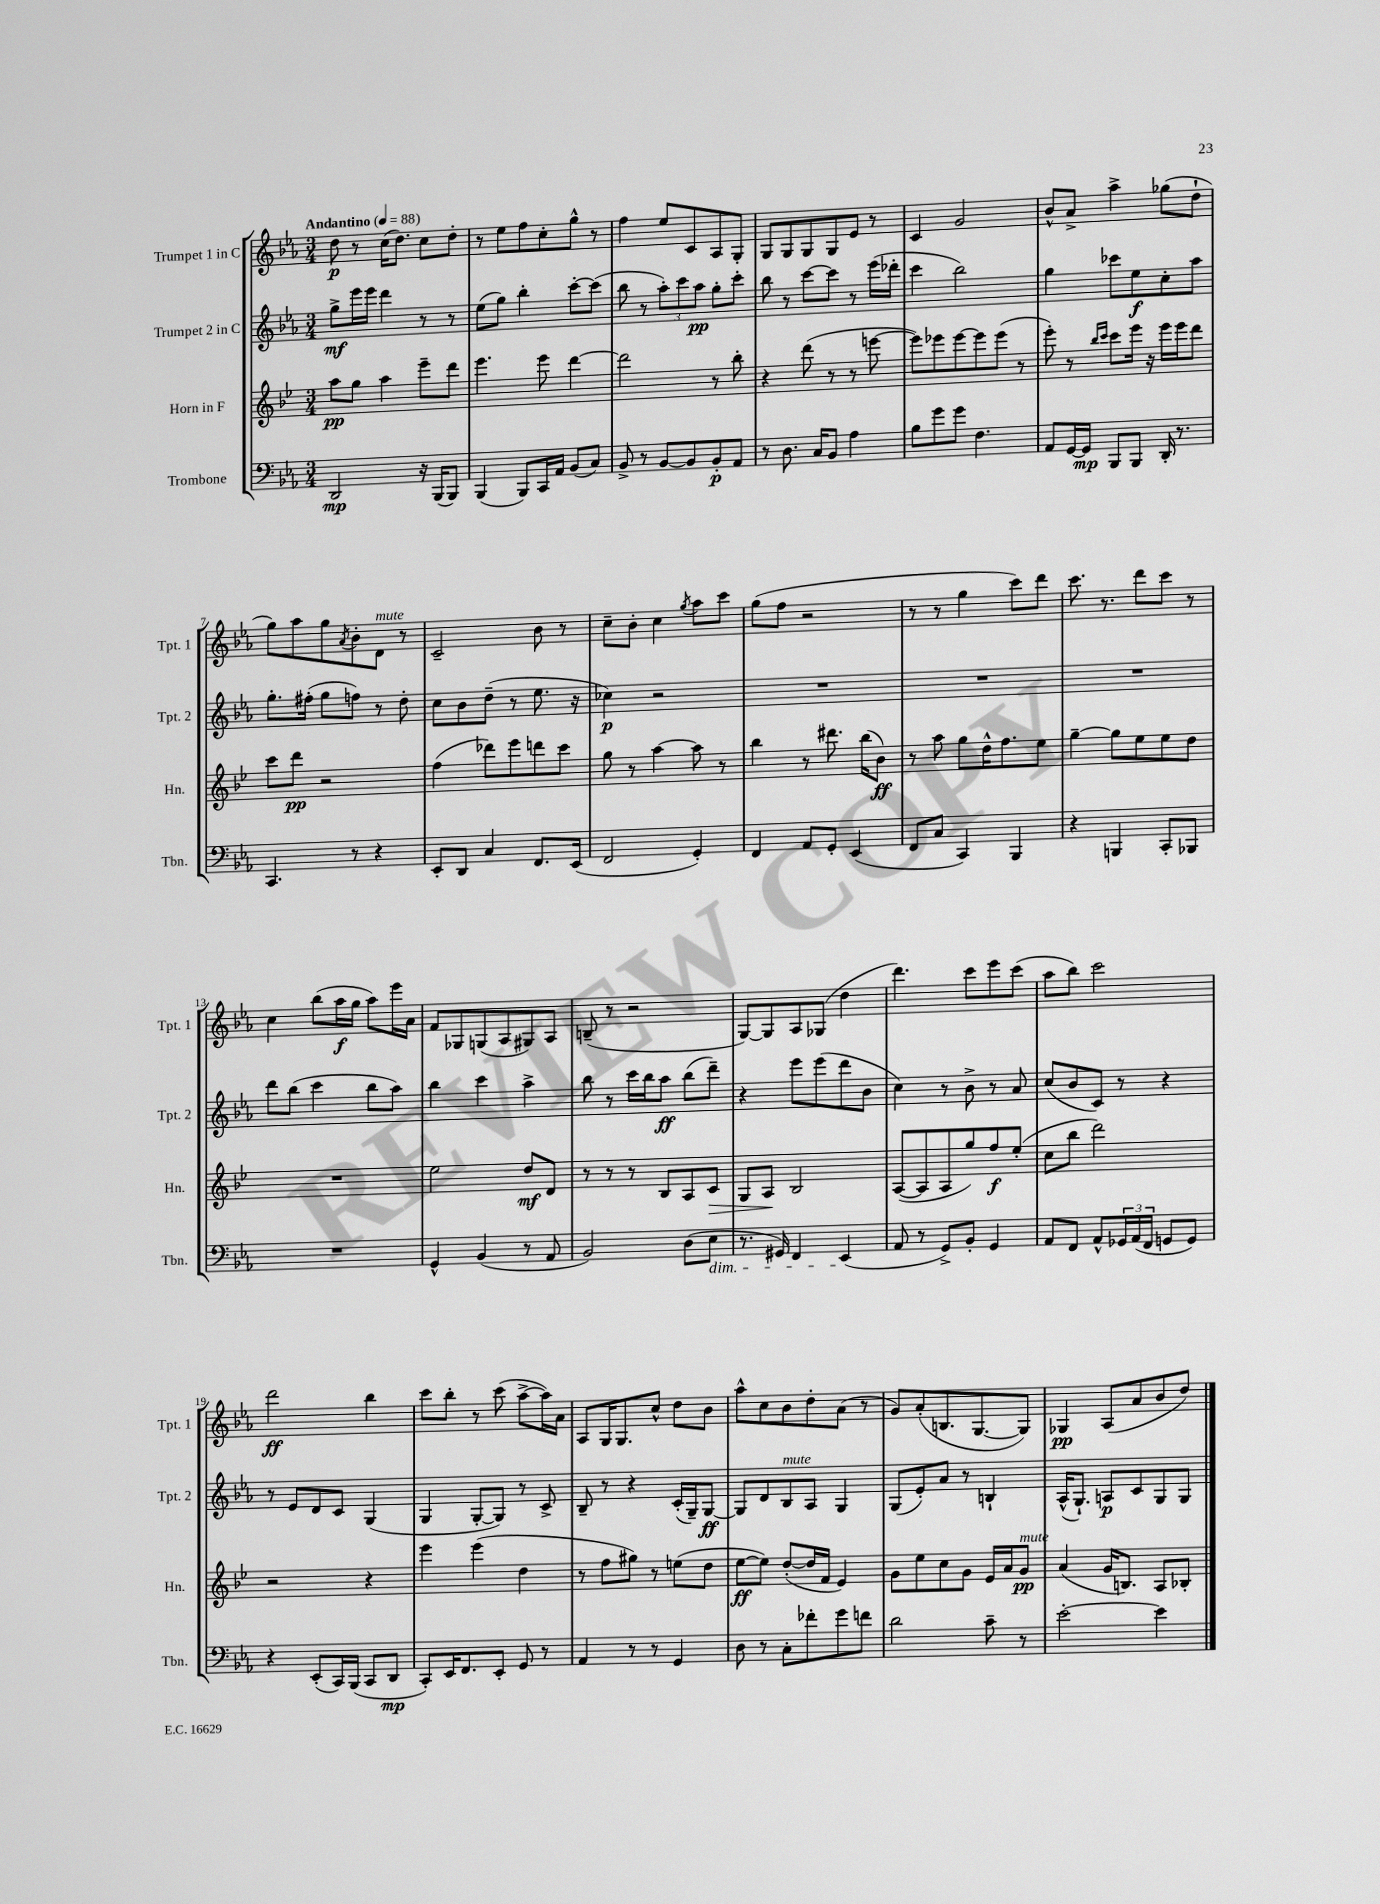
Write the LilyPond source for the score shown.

<<
\new StaffGroup <<
\new Staff = "s0" \with { instrumentName = "Trumpet 1 in C" shortInstrumentName = "Tpt. 1" } {
    \clef treble \key ees \major \numericTimeSignature \time 3/4 \tempo "Andantino" 4 = 88
    d''8\p r8 c''16( d''8.) c''8 d''8-. |
    r8 ees''8 f''8 c''8-. g''8-^ r8 |
    f''4 ees''8 c'8 aes8 g8-. |
    g8 g8 g8 g8 ees'8 r8 |
    c'4 g'2 |
    bes'8-^ aes'8-> aes''4-> ges''8( d''8-! |
    g''8) aes''8 g''8 \acciaccatura { aes'8 } bes'8-. d'8^\markup { \italic "mute" } r8 |
    c'2-- bes'8 r8 |
    c''8-- bes'8-. c''4 \acciaccatura { g''8 } aes''8 c'''8 |
    g''8( f''8 r2 |
    r8 r8 g''4 c'''8) d'''8 |
    c'''8. r8. d'''8 c'''8 r8 |
    c''4 bes''8( aes''16\f g''16 aes''8) ees'''16 aes'16 |
    f'8 ges8 g8( aes8 gis8) aes8 |
    b8--( r8 r2 |
    g8~) g8 aes8 ges8( d''4 |
    d'''4.) c'''8 ees'''8 c'''8( |
    aes''8 bes''8) c'''2 |
    d'''2\ff bes''4 |
    c'''8 bes''8-. r8 c'''8( aes''8~-> aes''16) aes'16 |
    aes8 g16 g8. c''8-^ d''8 bes'8 |
    aes''8-^ c''8 bes'8 d''8-. aes'8( r8 |
    g'8) aes'8-.( b8. g8.~ g8) |
    ges4\pp aes8( aes'8 bes'8 d''8) \bar "|." |
}
\new Staff = "s1" \with { instrumentName = "Trumpet 2 in C" shortInstrumentName = "Tpt. 2" } {
    \clef treble \key ees \major \numericTimeSignature \time 3/4
    g''8->\mf ees'''16 ees'''16 d'''4 r8 r8 |
    ees''8( g''8) bes''4-. c'''8~-. c'''8( |
    bes''8 r8 \tuplet 3/2 { aes''8-.) c'''8 aes''8\pp } g''8-. c'''8-. |
    bes''8 r8 c'''8~ c'''8 r8 ees'''16( des'''16-. |
    c'''4 bes''2) |
    g''4 ces'''8 ees''8\f c''8-. aes''8 |
    g''8.-. fis''16-.( g''8 f''8) r8 d''8-. |
    c''8 bes'8 d''8--( r8 ees''8. r16 |
    ces''4\p) r2 |
    R2. |
    R2. |
    R2. |
    d'''8 bes''8( c'''4 bes''8 aes''8) |
    bes''4 c'''4 aes''4-> |
    bes''8 r8 c'''16 bes''16 aes''8\ff bes''8( d'''8--) |
    r4 ees'''8 ees'''8( d'''8 bes'8 |
    c''4) r8 bes'8-> r8 aes'8 |
    c''8( bes'8 c'8) r8 r4 |
    r8 ees'8 d'8 c'8 g4( |
    g4 g8~-. g8) r8 c'8-> |
    bes8-- r8 r4 c'16-.( g16--) g8~\ff |
    g8 d'8 bes8^\markup { \italic "mute" } aes8 g4 |
    g8( ees'8-.) aes'8 r8 b4-! |
    aes16-^( g8.-!) a8\p c'8 g8 g8 \bar "|." |
}
\new Staff = "s2" \with { instrumentName = "Horn in F" shortInstrumentName = "Hn." } {
    \clef treble \key bes \major \numericTimeSignature \time 3/4
    a''8\pp g''8 a''4 ees'''8-- d'''8 |
    ees'''4. ees'''8 d'''4~ |
    d'''2 r8 bes''8-. |
    r4 d'''8( r8 r8 e'''8~ |
    e'''8) ees'''8 ees'''8~ ees'''8 ees'''8( r8 |
    ees'''8-.) r8 \grace { bes''16 c'''16 } c'''8 ees'''16 r16 ees'''16 ees'''16 d'''8 |
    c'''8 d'''8\pp r2 |
    f''4( des'''8) ees'''8 d'''8 c'''8 |
    g''8 r8 a''4~ a''8 r8 |
    bes''4 r8 dis'''8. bes''16( bes'8\ff) |
    r8 a''8 g''8 d''16-^ f''8. ees''8 |
    g''4~-- g''8 ees''8 ees''8 d''8 |
    R2. |
    ees''2 d''8\mf d'8 |
    r8 r8 r8 bes8 a8 c'8\> |
    g8 a8\! bes2 |
    a8~( a8 a8 g''8) f''8\f ees''8-.( |
    c''8 bes''8 d'''2) |
    r2 r4 |
    ees'''4 ees'''4( d''4 |
    r8 f''8 gis''8) r8 e''8( d''8 |
    ees''8~\ff ees''8) d''8~-.( d''16 f'16 ees'4) |
    g'8 ees''8 c''8 g'8 ees'16 a'16 g'8\pp^\markup { \italic "mute" } |
    a'4( g'16 b8.) a8 bes8-. \bar "|." |
}
\new Staff = "s3" \with { instrumentName = "Trombone" shortInstrumentName = "Tbn." } {
    \clef bass \key ees \major \numericTimeSignature \time 3/4
    d,2\mp r16 bes,,16( bes,,8) |
    bes,,4( bes,,8) c,16 aes,16 bes,8( c8) |
    bes,8-> r8 bes,8~ bes,8 bes,8-.\p aes,8 |
    r8 d8. c16 bes,8 aes4 |
    bes8 g'8 g'8 f4. |
    aes,8 g,16~ g,16\mp bes,,8 bes,,8 d,16-. r8. |
    c,4. r8 r4 |
    ees,8-. d,8 c4 f,8. ees,16( |
    f,2 g,4-.) |
    f,4 aes,8 g,8-. ees,4( |
    f,8 c8 c,4) bes,,4 |
    r4 b,,4 c,8-. bes,,8 |
    R2. |
    g,4-^ bes,4( r8 aes,8 |
    bes,2) d8( ees8\dim |
    r8. gis,16) f,4 ees,4\!( |
    aes,8 r8 g,8->) bes,8-. g,4 |
    aes,8 f,8 aes,8-^ \tuplet 3/2 { ges,16 aes,16( f,16 } g,8 g,8) |
    r4 ees,8-.( c,16) bes,,16( c,8 d,8\mp |
    c,8-.) ees,16 f,8. ees,8-. g,8 r8 |
    aes,4 r8 r8 g,4 |
    d8 r8 c8-. fes'8-. g'8 f'8 |
    d'2 c'8-- r8 |
    ees'2~-. ees'4 \bar "|." |
}
>>
>>
